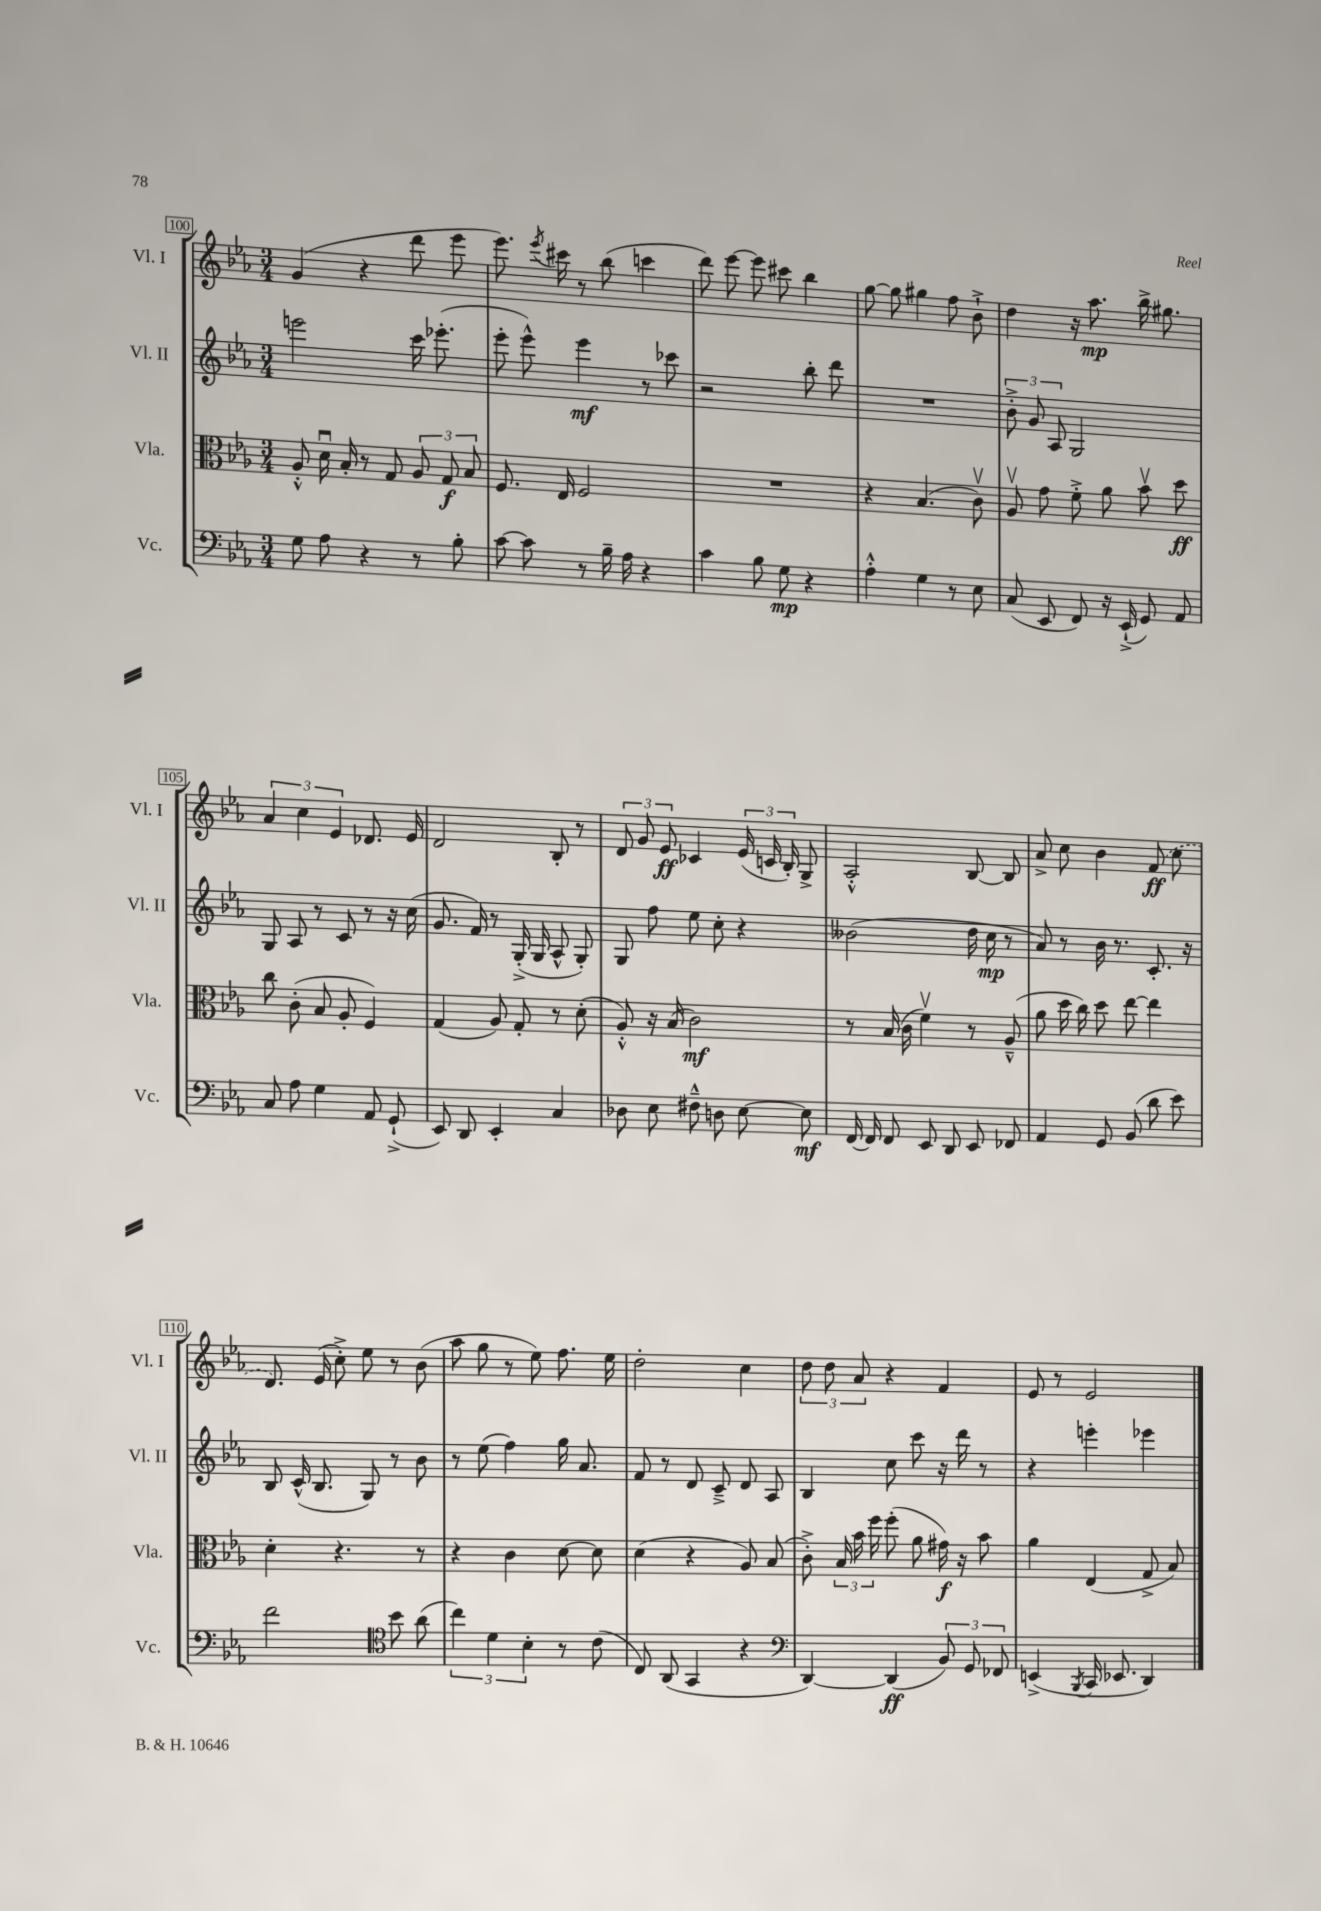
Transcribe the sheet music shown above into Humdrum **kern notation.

**kern	**dynam	**kern	**dynam	**kern	**dynam	**kern	**dynam
*part4	*part4	*part3	*part3	*part2	*part2	*part1	*part1
*staff4	*staff4	*staff3	*staff3	*staff2	*staff2	*staff1	*staff1
*I"Vc.	*	*I"Vla.	*	*I"Vl. II	*	*I"Vl. I	*
*I'Vc.	*	*I'Vla.	*	*I'Vl. II	*	*I'Vl. I	*
*clefF4	*	*clefC3	*	*clefG2	*	*clefG2	*
*k[b-e-a-]	*	*k[b-e-a-]	*	*k[b-e-a-]	*	*k[b-e-a-]	*
*M3/4	*	*M3/4	*	*M3/4	*	*M3/4	*
=100	=100	=100	=100	=100	=100	=100	=100
8G\	.	8A-'^^/	.	2eeen\	.	(4g/	.
8A-\	.	16du\	.	.	.	.	.
.	.	16B-'/	.	.	.	.	.
4r	.	8r	.	.	.	4r	.
.	.	8G/	.	.	.	.	.
8r	.	12A-/	.	16ccc\	.	8ddd\	.
.	.	.	.	(8.eee-X'\	.	.	.
.	.	12G/	f	.	.	.	.
8B-'\	.	.	.	.	.	8eee-\	.
.	.	12B-/	.	.	.	.	.
=101	=101	=101	=101	=101	=101	=101	=101
[8c\	.	8.F/	.	8eee-'\	.	8.eee-\)	.
8c\]	.	.	.	8eee-^^\)	.	.	.
.	.	.	.	.	.	8qeee-/	.
.	.	16E-/	.	.	.	16ccc#X\	.
8r	.	2F/	.	4eee-\	mf	8r	.
16B-~\	.	.	.	.	.	(8bb-\	.
16A-\	.	.	.	.	.	.	.
4r	.	.	.	8r	.	4cccn\	.
.	.	.	.	8ccc-X\	.	.	.
=102	=102	=102	=102	=102	=102	=102	=102
4c\	.	2.r	.	2r	.	8ddd\)	.
.	.	.	.	.	.	[8eee-\	.
8B-\	.	.	.	.	.	8eee-\]	.
8G\	mp	.	.	.	.	8ccc#X\	.
4r	.	.	.	8bb-'\	.	4bb-\	.
.	.	.	.	8ddd\	.	.	.
=103	=103	=103	=103	=103	=103	=103	=103
4A-'^^\	.	4r	.	2.r	.	[8gg\	.
.	.	.	.	.	.	8gg\]	.
4G\	.	(4.B-/	.	.	.	4gg#X\	.
8r	.	.	.	.	.	8ff\	.
8E-\	.	8cv\)	.	.	.	8b-`^\	.
=104	=104	=104	=104	=104	=104	=104	=104
(8C/	.	8A-v/	.	12b-'^\	.	4dd\	.
.	.	.	.	12g/	.	.	.
8EE-/	.	8g\	.	.	.	.	.
.	.	.	.	12A-/	.	.	.
8FF/)	.	8f'^\	.	2G/	.	16r	.
.	.	.	.	.	.	8.aa-\	mp
16r	.	8a-\	.	.	.	.	.
(16EE-`^/	.	.	.	.	.	.	.
8GG/)	.	8b-v\	.	.	.	16bb-^\	.
.	.	.	.	.	.	8.gg#X\	.
8AA-/	.	8dd\	ff	.	.	.	.
!!LO:LB:g=z
=105	=105	=105	=105	=105	=105	=105	=105
8C/	.	8cc\	.	8G/	.	6a-/	.
8A-\	.	(8c'\	.	8A-/	.	.	.
.	.	.	.	.	.	6cc\	.
4G\	.	8B-/	.	8r	.	.	.
.	.	.	.	.	.	6e-/	.
.	.	8A-'/	.	8c/	.	.	.
8AA-/	.	4F/)	.	8r	.	8.d-X/	.
(8GG`^/	.	.	.	16r	.	.	.
.	.	.	.	(16cc\	.	16e-/	.
=106	=106	=106	=106	=106	=106	=106	=106
8EE-/)	.	(4G/	.	8.g/	.	2d/	.
8DD/	.	.	.	.	.	.	.
.	.	.	.	16f/)	.	.	.
4EE-'/	.	8A-/)	.	8r	.	.	.
.	.	8G'/	.	(16G'^/	.	.	.
.	.	.	.	16G/	.	.	.
4C/	.	8r	.	8A-^^/	.	8B-'/	.
.	.	(8d'\	.	8G'/)	.	8r	.
=107	=107	=107	=107	=107	=107	=107	=107
8D-X\	.	8A-'^^/)	.	8G/	.	12d/	.
.	.	.	.	.	.	12g/	.
8E-\	.	16r	.	8ff\	.	.	.
.	.	.	.	.	.	12e-/	ff
.	.	(16B-/	.	.	.	.	.
8F#X~^^\	.	2c\)	mf	8ee-\	.	4c-X/	.
8Dn\	.	.	.	8cc'\	.	.	.
[8E-\	.	.	.	4r	.	(24e-/	.
.	.	.	.	.	.	24cn/	.
.	.	.	.	.	.	24B-'/)	.
8E-\]	mf	.	.	.	.	8G^/	.
=108	=108	=108	=108	=108	=108	=108	=108
[16FF/	.	8r	.	(2b--X\	.	2A-'^^/	.
16FF/]	.	.	.	.	.	.	.
8FF/	.	(16B-/	.	.	.	.	.
.	.	16c\	.	.	.	.	.
8EE-/	.	4fv\)	.	.	.	.	.
8DD/	.	.	.	.	.	.	.
8EE-/	.	8r	.	16dd\	.	[8B-/	.
.	.	.	.	16cc\	mp	.	.
8FF-X/	.	(8A-~^^/	.	8r	.	8B-/]	.
=109	=109	=109	=109	=109	=109	=109	=109
4AA-/	.	8a-\	.	8a-/)	.	8a-^/	.
.	.	16dd\	.	8r	.	8cc\	.
.	.	16cc\)	.	.	.	.	.
8GG/	.	8dd\	.	16b-\	.	4b-\	.
.	.	.	.	8.r	.	.	.
(8BB-/	.	[8ee-\	.	.	.	.	.
8d\	.	4ee-\]	.	8.c'/	.	(8f/	ff
8e-\)	.	.	.	.	.	8cc\	.
.	.	.	.	16r	.	.	.
!!LO:LB:g=z
=110	=110	=110	=110	=110	=110	=110	=110
2f\	.	4d'\	.	8B-/	.	8.d/)	.
.	.	.	.	(16c^^/	.	.	.
.	.	.	.	8.B-/	.	(16e-/	.
.	.	4.r	.	.	.	8cc'^\)	.
.	.	.	.	8G/)	.	8ee-\	.
*clefC4	*	*	*	*	*	*	*
8b-\	.	.	.	8r	.	8r	.
(8a-\	.	8r	.	8b-\	.	(8b-\	.
=111	=111	=111	=111	=111	=111	=111	=111
6cc\)	.	4r	.	8r	.	8aa-\	.
.	.	.	.	(8ee-\	.	8gg\	.
6d\	.	.	.	.	.	.	.
.	.	4c\	.	4ff\)	.	8r	.
6B-'\	.	.	.	.	.	.	.
.	.	.	.	.	.	8ee-\)	.
8r	.	[8d\	.	16gg\	.	8.ff\	.
.	.	.	.	8.a-/	.	.	.
(8c\	.	8d\]	.	.	.	.	.
.	.	.	.	.	.	16ee-\	.
=112	=112	=112	=112	=112	=112	=112	=112
8C/)	.	(4d\	.	8f/	.	2dd'\	.
(8AA-/	.	.	.	8r	.	.	.
4GG/	.	4r	.	8d/	.	.	.
.	.	.	.	8c~^/	.	.	.
4r	.	8A-/)	.	8d/	.	4cc\	.
.	.	(8B-/	.	8A-/	.	.	.
=113	=113	=113	=113	=113	=113	=113	=113
*clefF4	*	*	*	*	*	*	*
[4DD/)	.	8c'^\)	.	4B-/	.	12dd\	.
.	.	.	.	.	.	12dd\	.
.	.	24B-/	.	.	.	.	.
.	.	24b-\	.	.	.	12a-/	.
.	.	24ff\	.	.	.	.	.
(4DD/]	ff	(8ff'\	.	8cc\	.	4r	.
.	.	8a-\	.	8ccc\	.	.	.
12BB-/)	.	16g#X\)	f	16r	.	4f/	.
.	.	16r	.	16ddd\	.	.	.
12GG/	.	.	.	.	.	.	.
.	.	8b-\	.	8r	.	.	.
12FF-X/	.	.	.	.	.	.	.
=114	=114	=114	=114	=114	=114	=114	=114
(4EEn^/	.	4a-\	.	4r	.	8e-/	.
.	.	.	.	.	.	8r	.
8qBBB-/	.	.	.	.	.	.	.
16CC/	.	(4E-/	.	4eeen'\	.	2e-/	.
8.EE-X/	.	.	.	.	.	.	.
4DD/)	.	8G^/	.	4eee-X\	.	.	.
.	.	8B-/)	.	.	.	.	.
==	==	==	==	==	==	==	==
*-	*-	*-	*-	*-	*-	*-	*-
